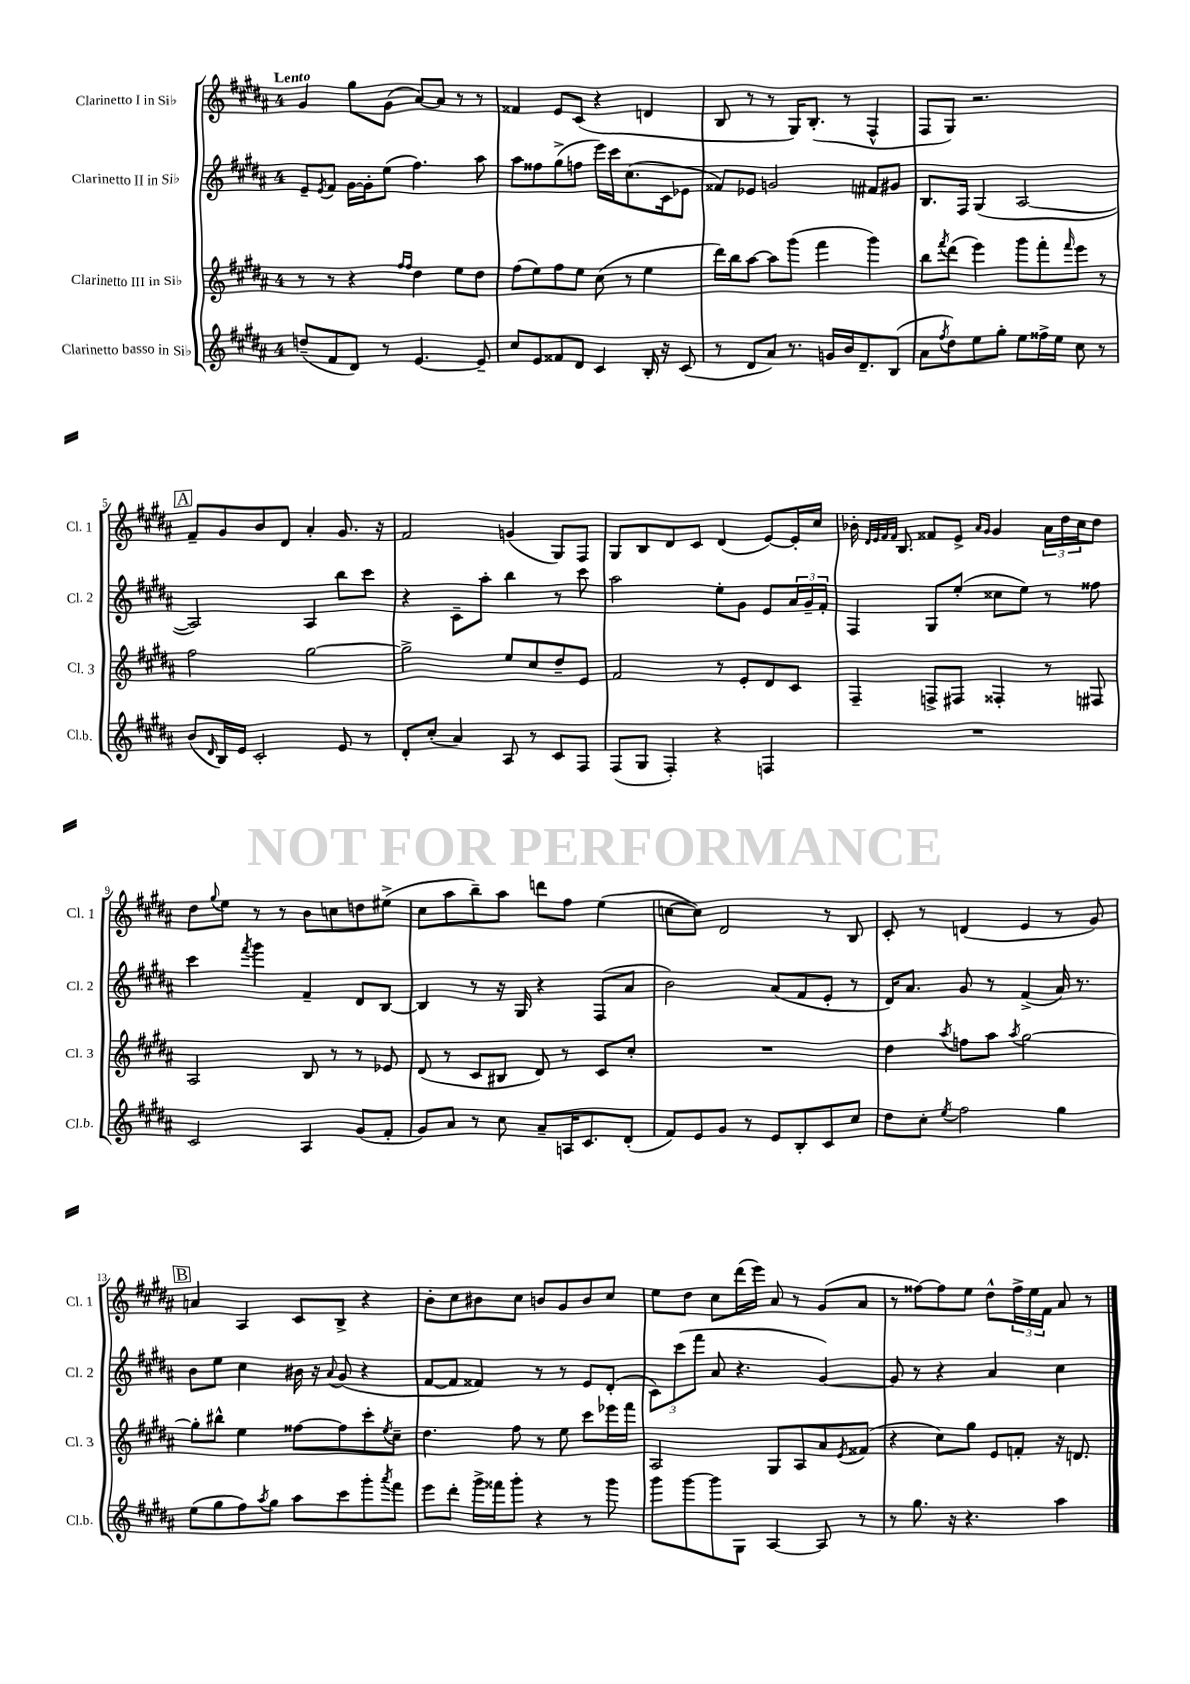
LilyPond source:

<<
\new StaffGroup <<
\new Staff = "s0" \with { instrumentName = "Clarinetto I in Sib" shortInstrumentName = "Cl. 1" } {
    \clef treble \key b \major \once \override Staff.TimeSignature.style = #'single-digit \time 4/4 \tempo "Lento"
    gis'4 gis''8 gis'8( ais'8~) ais'8 r8 r8 |
    fisis'4 e'8 cis'8( r4 d'4 |
    b8 r8 r8 gis16) b8.-.( r8 fis4-^ |
    fis8 gis8) r2. |
    \mark \markup { \box "A" } fis'8-- gis'8 b'8 dis'8 ais'4-. gis'8. r16 |
    fis'2 g'4( gis8) fis8 |
    gis8 b8 dis'8 cis'8 dis'4( e'8~) e'16-. cis''16 |
    bes'16-. \grace { dis'32 e'32 fis'32 fis'32 } b8. fisis'8 e'8-> \grace { ais'16 gis'16 } gis'4 \tuplet 3/2 { ais'16 dis''16 cis''16 } dis''8 |
    dis''8 \appoggiatura { gis''8 } e''8 r8 r8 b'8 c''8 d''8 eis''8->( |
    cis''8 ais''8 b''8--) ais''8 d'''8 fis''8 e''4( |
    c''8~ c''8) dis'2 r8 b8 |
    cis'8-. r8 d'4( e'4 r8 gis'8) |
    \mark \markup { \box "B" } a'4 ais4 cis'8 b8-> r4 |
    b'8-. cis''8 bis'8 cis''8 b'8 gis'8 b'8 cis''8 |
    e''8 dis''8 cis''8 dis'''16( e'''16) ais'8 r8 gis'8( ais'8 |
    r8 fisis''8~) fisis''8 e''8 dis''8-^ \tuplet 3/2 { fisis''16-> e''16 fis'16 } ais'8 r8 \bar "|." |
}
\new Staff = "s1" \with { instrumentName = "Clarinetto II in Sib" shortInstrumentName = "Cl. 2" } {
    \clef treble \key b \major \once \override Staff.TimeSignature.style = #'single-digit \time 4/4
    e'8-- \acciaccatura { e'8 } fis'8 gis'16~ gis'16-. e''8( fis''4.) ais''8 |
    ais''8 fisis''8 gis''8->( f''8 e'''16) cis'''16 cis''8.( cis'16 ees'8 |
    fisis'8) ees'8 g'2 fis'8 gis'8 |
    b8. fis16 gis4( ais2~ |
    \mark \markup { \box "A" } ais2) ais4 b''8 cis'''8 |
    r4 cis'8-- ais''8-. b''4 r8 cis'''8 |
    ais''2 e''8-. gis'8 e'8 \tuplet 3/2 { ais'16 gis'16-- fis'16-. } |
    fis4 gis8 e''8-.( cisis''8 e''8) r8 fisis''8 |
    cis'''4 \acciaccatura { fis'''8 } gis'''4 fis'4-- dis'8 b8~ |
    b4 r8 r16 gis16 r4 fis8( ais'8 |
    b'2) ais'8( fis'8 e'8-. r8 |
    dis'16) ais'8. gis'8 r8 fis'4->( ais'16) r8. |
    \mark \markup { \box "B" } b'8 e''8 cis''4 bis'16 r16 \appoggiatura { ais'8 } gis'8( r4 |
    fis'8~ fis'8 fisis'4) r8 r8 e'8 dis'8-.( |
    \tuplet 3/2 { cis'8) cis'''8( fis'''8 } ais'8 r4. gis'4~) |
    gis'8 r8 r4 ais'4 cis''4 \bar "|." |
}
\new Staff = "s2" \with { instrumentName = "Clarinetto III in Sib" shortInstrumentName = "Cl. 3" } {
    \clef treble \key b \major \once \override Staff.TimeSignature.style = #'single-digit \time 4/4
    r8 r8 r4 \grace { fis''16 fis''16 } dis''4 e''8 dis''8 |
    fis''8( e''8) fis''8 e''8 cis''8( r8 e''4 |
    dis'''16) b''16 ais''8~ ais''8 gis'''8( fis'''4 gis'''4) |
    b''8 \acciaccatura { fis'''8 } dis'''8( e'''4) gis'''8 fis'''8-. \grace { fis'''16 } e'''8 r8 |
    \mark \markup { \box "A" } fis''2 gis''2~ |
    gis''2-> e''8 cis''8 dis''8-- e'8 |
    fis'2 r8 e'8-. dis'8 cis'8 |
    fis4-- f8-> fis8 fisis4-. r8 fis8 |
    ais2 b8 r8 r8 ees'8 |
    dis'8( r8 cis'8 bis8 dis'8) r8 cis'8 cis''8-. |
    R1 |
    dis''4 \acciaccatura { ais''8 } f''8 ais''8 \acciaccatura { ais''8 } gis''2~ |
    \mark \markup { \box "B" } gis''8-. bis''8-^ e''4 fisis''8~ fisis''8 cis'''8-. \acciaccatura { e''8 } cis''8-- |
    dis''4. fis''8 r8 e''8 cis'''8 ees'''16 fis'''16 |
    ais2 gis8 ais8 ais'8 \acciaccatura { e'8 } fisis'8( |
    r4 cis''8) gis''8 e'8 f'8-. r16 d'8. \bar "|." |
}
\new Staff = "s3" \with { instrumentName = "Clarinetto basso in Sib" shortInstrumentName = "Cl.b." } {
    \clef treble \key b \major \once \override Staff.TimeSignature.style = #'single-digit \time 4/4
    d''8--( fis'8 dis'8) r8 e'4.~ e'8-- |
    cis''8 e'8 fisis'8 dis'8 cis'4 b16-. r16 cis'8( |
    r8 dis'8 ais'8) r8. g'16 b'16 dis'8.-- b8( |
    ais'8 \acciaccatura { fis''8 } dis''8) e''8 gis''8-. e''8 fisis''16-> e''16 cis''8 r8 |
    \mark \markup { \box "A" } b'8( \grace { dis'16 } b16) e'16 cis'2-. e'8 r8 |
    dis'8-. cis''8-.( ais'4) ais8 r8 cis'8 fis8 |
    fis8( gis8 fis4-.) r4 f4 |
    R1 |
    cis'2 ais4 gis'8( fis'8-. |
    gis'8) ais'8 r8 cis''8 ais'8-- a16 cis'8. dis'8-.( |
    fis'8) e'8 gis'8 r8 e'8 b8-. cis'8 cis''8 |
    dis''8 cis''8-. \acciaccatura { e''8 } fis''2 gis''4 |
    \mark \markup { \box "B" } e''8( gis''8 fis''8) \acciaccatura { ais''8 } gis''8 ais''8 cis'''8 gis'''8-. \acciaccatura { ais'''8 } fis'''8 |
    e'''8 dis'''8-. gis'''16-> fisis'''16 gis'''8-. r4 r8 gis'''8 |
    gis'''8 gis'''8~ gis'''8 gis8 ais4~ ais8 r8 |
    r8 gis''8. r16 r4. ais''4 \bar "|." |
}
>>
>>
